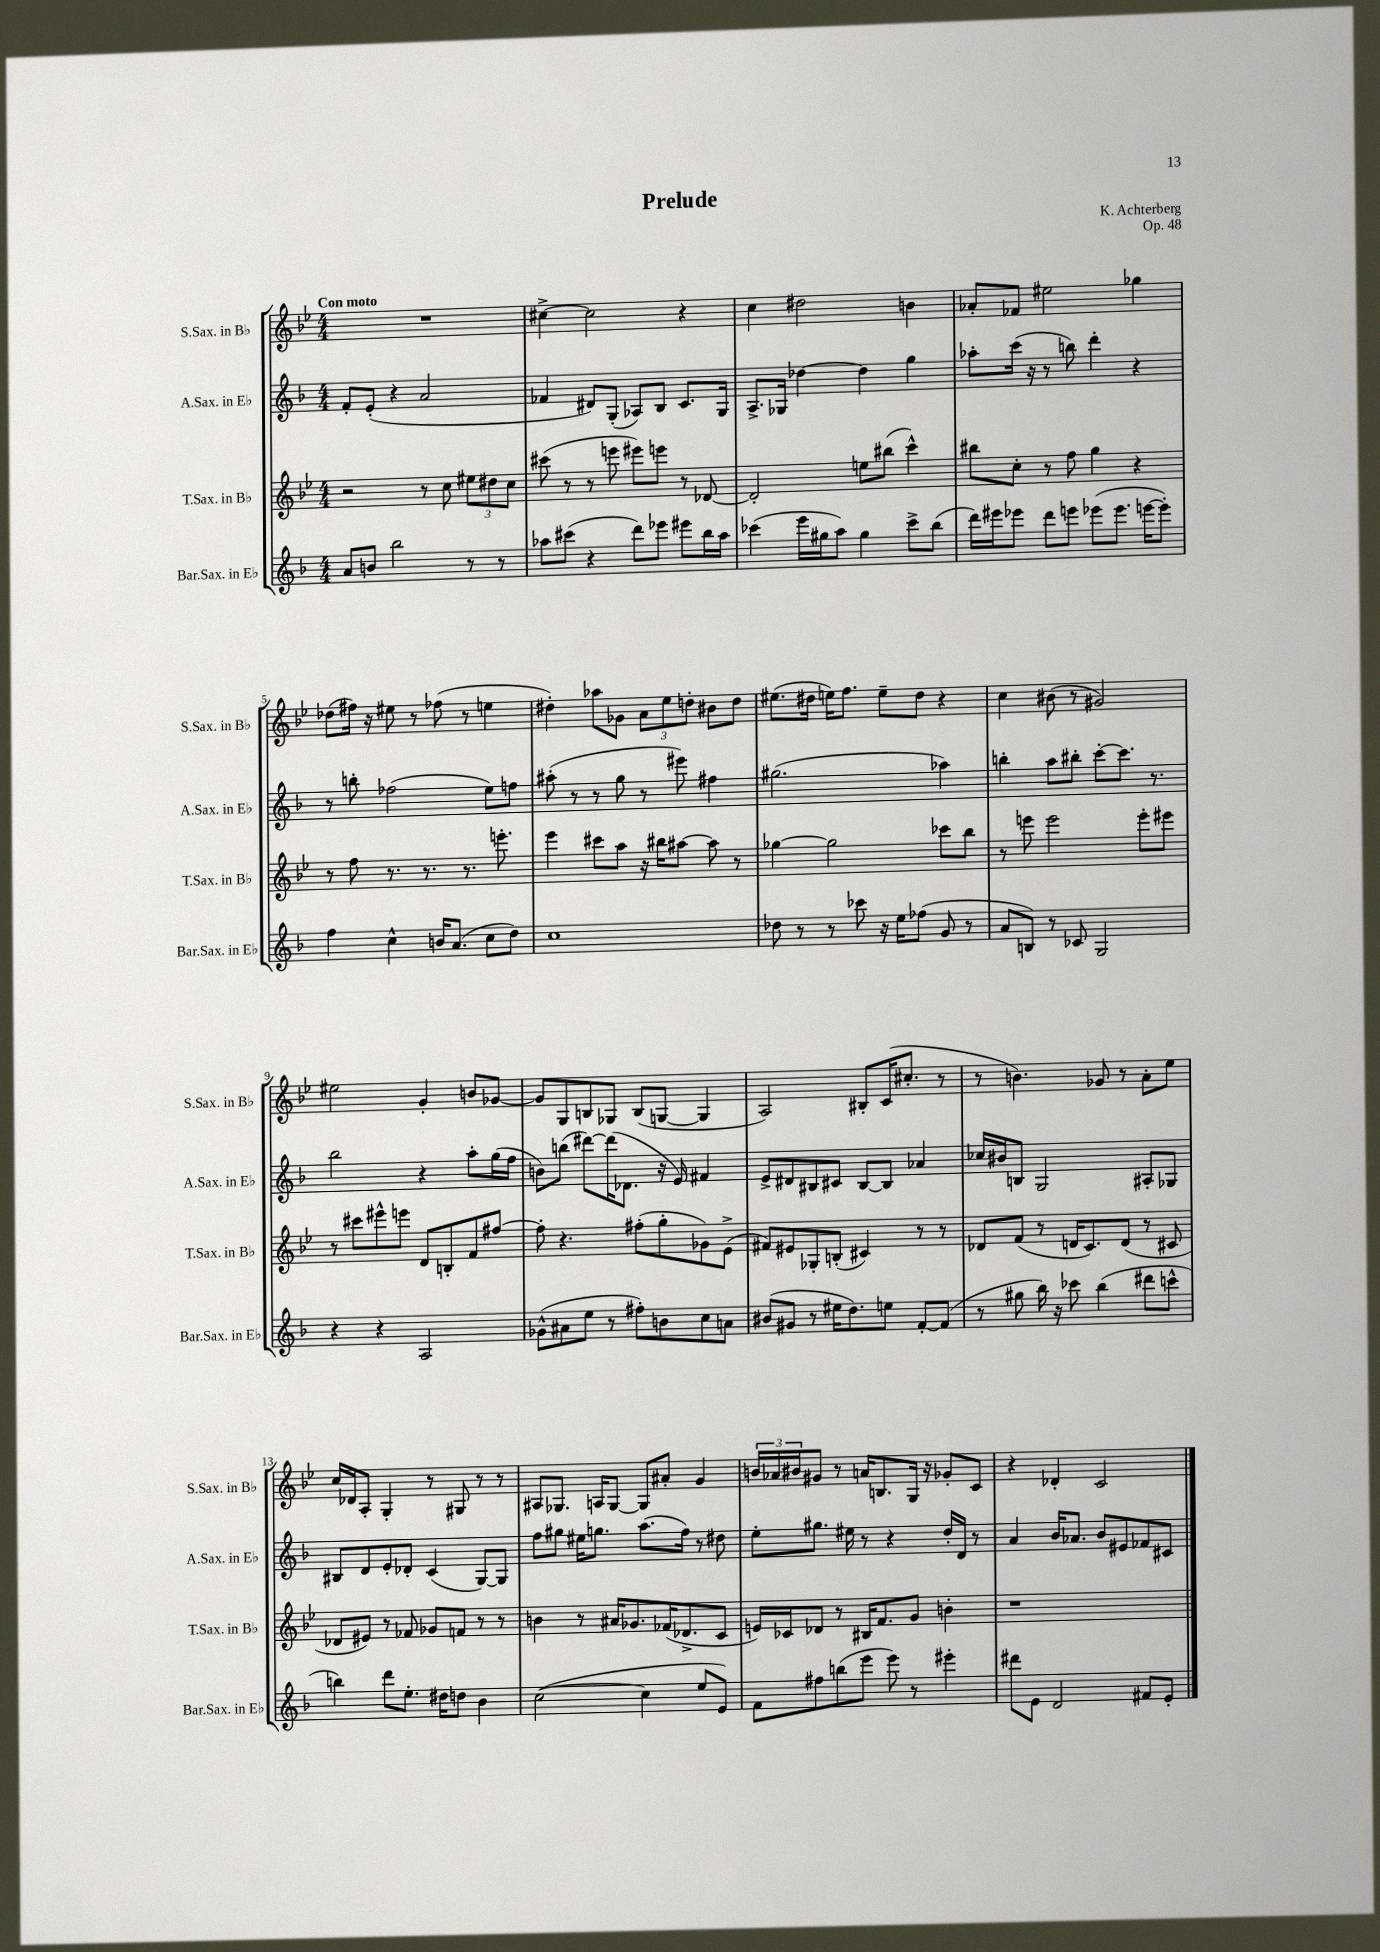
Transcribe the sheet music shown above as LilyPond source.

\header { title = "Prelude" composer = "K. Achterberg" opus = "Op. 48" }
<<
\new StaffGroup <<
\new Staff = "s0" \with { instrumentName = "S.Sax. in Bb" shortInstrumentName = "S.Sax. in Bb" } {
    \clef treble \key bes \major \numericTimeSignature \time 4/4 \tempo "Con moto"
    R1 |
    cis''4~-> cis''2 r4 |
    c''4 dis''2 b'4 |
    aes'8-. fes'8 eis''2 ges''4 |
    des''8( fis''16) r16 eis''8 r8 fes''8( r8 e''4 |
    dis''4-.) aes''8 ges'8 \tuplet 3/2 { a'8 ees''8 d''8-. } bis'8 d''8 |
    eis''8.( dis''16 e''16) f''8. e''8-- dis''8 r4 |
    c''4 bis'8( r8 gis'2) |
    eis''2 g'4-. b'8 ges'8~ |
    ges'8 g8 b8 ges8 b8( g8~ g4 |
    a2) bis8-. c'16( cis''8.-. r8 |
    r8 b'4.) ges'8 r8 a'8-. ees''8 |
    c''16 des'16 a8-. g4-. r8 gis8 r8 r8 |
    ais8 ges8. a16 ges8~ ges8 ais'8-. g'4 |
    \tuplet 3/2 { b'16 aes'16 bis'16 } gis'8 r8 a'16 b8. g16 r16 ges'8-. c'8 |
    r4 des'4-. c'2 \bar "|." |
}
\new Staff = "s1" \with { instrumentName = "A.Sax. in Eb" shortInstrumentName = "A.Sax. in Eb" } {
    \clef treble \key f \major \numericTimeSignature \time 4/4
    f'8-. e'8-.( r4 a'2 |
    fes'4 dis'8) g8-.( aes8) bes8 c'8. g16 |
    a8.-> ges16 des''4~ des''4 g''4 |
    aes''8-. c'''16( r16 r8 b''8) d'''4-. r4 |
    r8 b''8-. fes''2( e''8) f''8 |
    ais''8-.( r8 r8 g''8 r8 eis'''8) fis''4 |
    gis''2.( aes''4) |
    b''4-. a''8 bis''8-. c'''8~-. c'''8. r8. |
    bes''2 r4 a''8-. g''16( f''16 |
    b'8) b''8( dis'''8~) dis'''16( des'8. r16 e'16) fis'4 |
    e'8-> dis'8 bis8 cis'8 bis8~ bis8 aes'4 |
    ces''16 bis'16 b8 g2 ais8-. ges8 |
    bis8 d'8 e'8-. des'8-. c'4( g8~) g8 |
    f''8 gis''8 eis''16 g''8. a''8.( f''16) r8 dis''8 |
    e''8-. gis''8. eis''16 r8 r4 d''16-. d'16 r8 |
    a'4 bes'16 aes'8. bes'8 eis'8 fes'8 cis'8 \bar "|." |
}
\new Staff = "s2" \with { instrumentName = "T.Sax. in Bb" shortInstrumentName = "T.Sax. in Bb" } {
    \clef treble \key bes \major \numericTimeSignature \time 4/4
    r2 r8 c''8 \tuplet 3/2 { eis''8 dis''8 c''8 } |
    cis'''8( r8 r8 e'''8 eis'''8) e'''8 r8 des'8~ |
    des'2-. e''8 bis''8( c'''4-^) |
    bis''8 c''8-. r8 f''8 g''4 r4 |
    r8 f''8 r8. r8. r8. e'''8.-. |
    ees'''4 cis'''8 a''8 r16 bis''16 ais''8~ ais''8 r8 |
    ges''4~ ges''2 ces'''8 bes''8 |
    r8 e'''8 e'''2 e'''8-. eis'''8 |
    r8 cis'''8 eis'''8-^ e'''8 d'8 b8-. f'8 fis''8~ |
    fis''8-. r4. fis''8-.( g''8-. ges'8) ees'8->( |
    fis'8) eis'8 ges8-. b8-.( cis'4) r8 r8 |
    des'8 f'8( r8 d'16 c'8.) d'8( r8 cis'8 |
    des'8 eis'8) r8 fes'8 ges'8 f'8 r8 r8 |
    b'4 r8 ais'16 ges'8. fes'16( des'8.-> c'8 |
    e'16) ces'16 des'8 r8 bis16 f'8. g'8 b'4-. |
    r1 \bar "|." |
}
\new Staff = "s3" \with { instrumentName = "Bar.Sax. in Eb" shortInstrumentName = "Bar.Sax. in Eb" } {
    \clef treble \key f \major \numericTimeSignature \time 4/4
    a'8 b'8 bes''2 r8 r8 |
    aes''8 cis'''8( r4 d'''8) ees'''8 eis'''8 bes''16 aes''16 |
    ces'''4( e'''16 gis''16 a''8) gis''4 ces'''8-> bes''8( |
    d'''16) eis'''16 ees'''8 d'''8 e'''8 ees'''8( ees'''8. e'''16~ e'''8-.) |
    f''4 c''4-^ b'16 a'8.( c''8 d''8) |
    c''1 |
    des''8 r8 r8 ces'''8 r16 e''16 fes''8( g'8 r8 |
    a'8 b8) r8 ces'8 g2 |
    r4 r4 a2 |
    ges'8-^( ais'8 e''8 r8 fis''8-.) b'8 c''8 a'8 |
    bis'8( gis'8 r8 eis''16 d''8.) e''8 f'8~-. f'8( |
    r8 gis''8 bes''16) r16 ces'''8 bes''4( dis'''8 c'''8-^ |
    b''4) d'''8 e''8.-. dis''16 d''8 bes'4 |
    c''2~( c''4 e''8 e'8) |
    f'8 fis''8 b''8( e'''8 e'''8) r8 eis'''4-. |
    dis'''8 e'8 d'2 fis'8 e'8-. \bar "|." |
}
>>
>>
